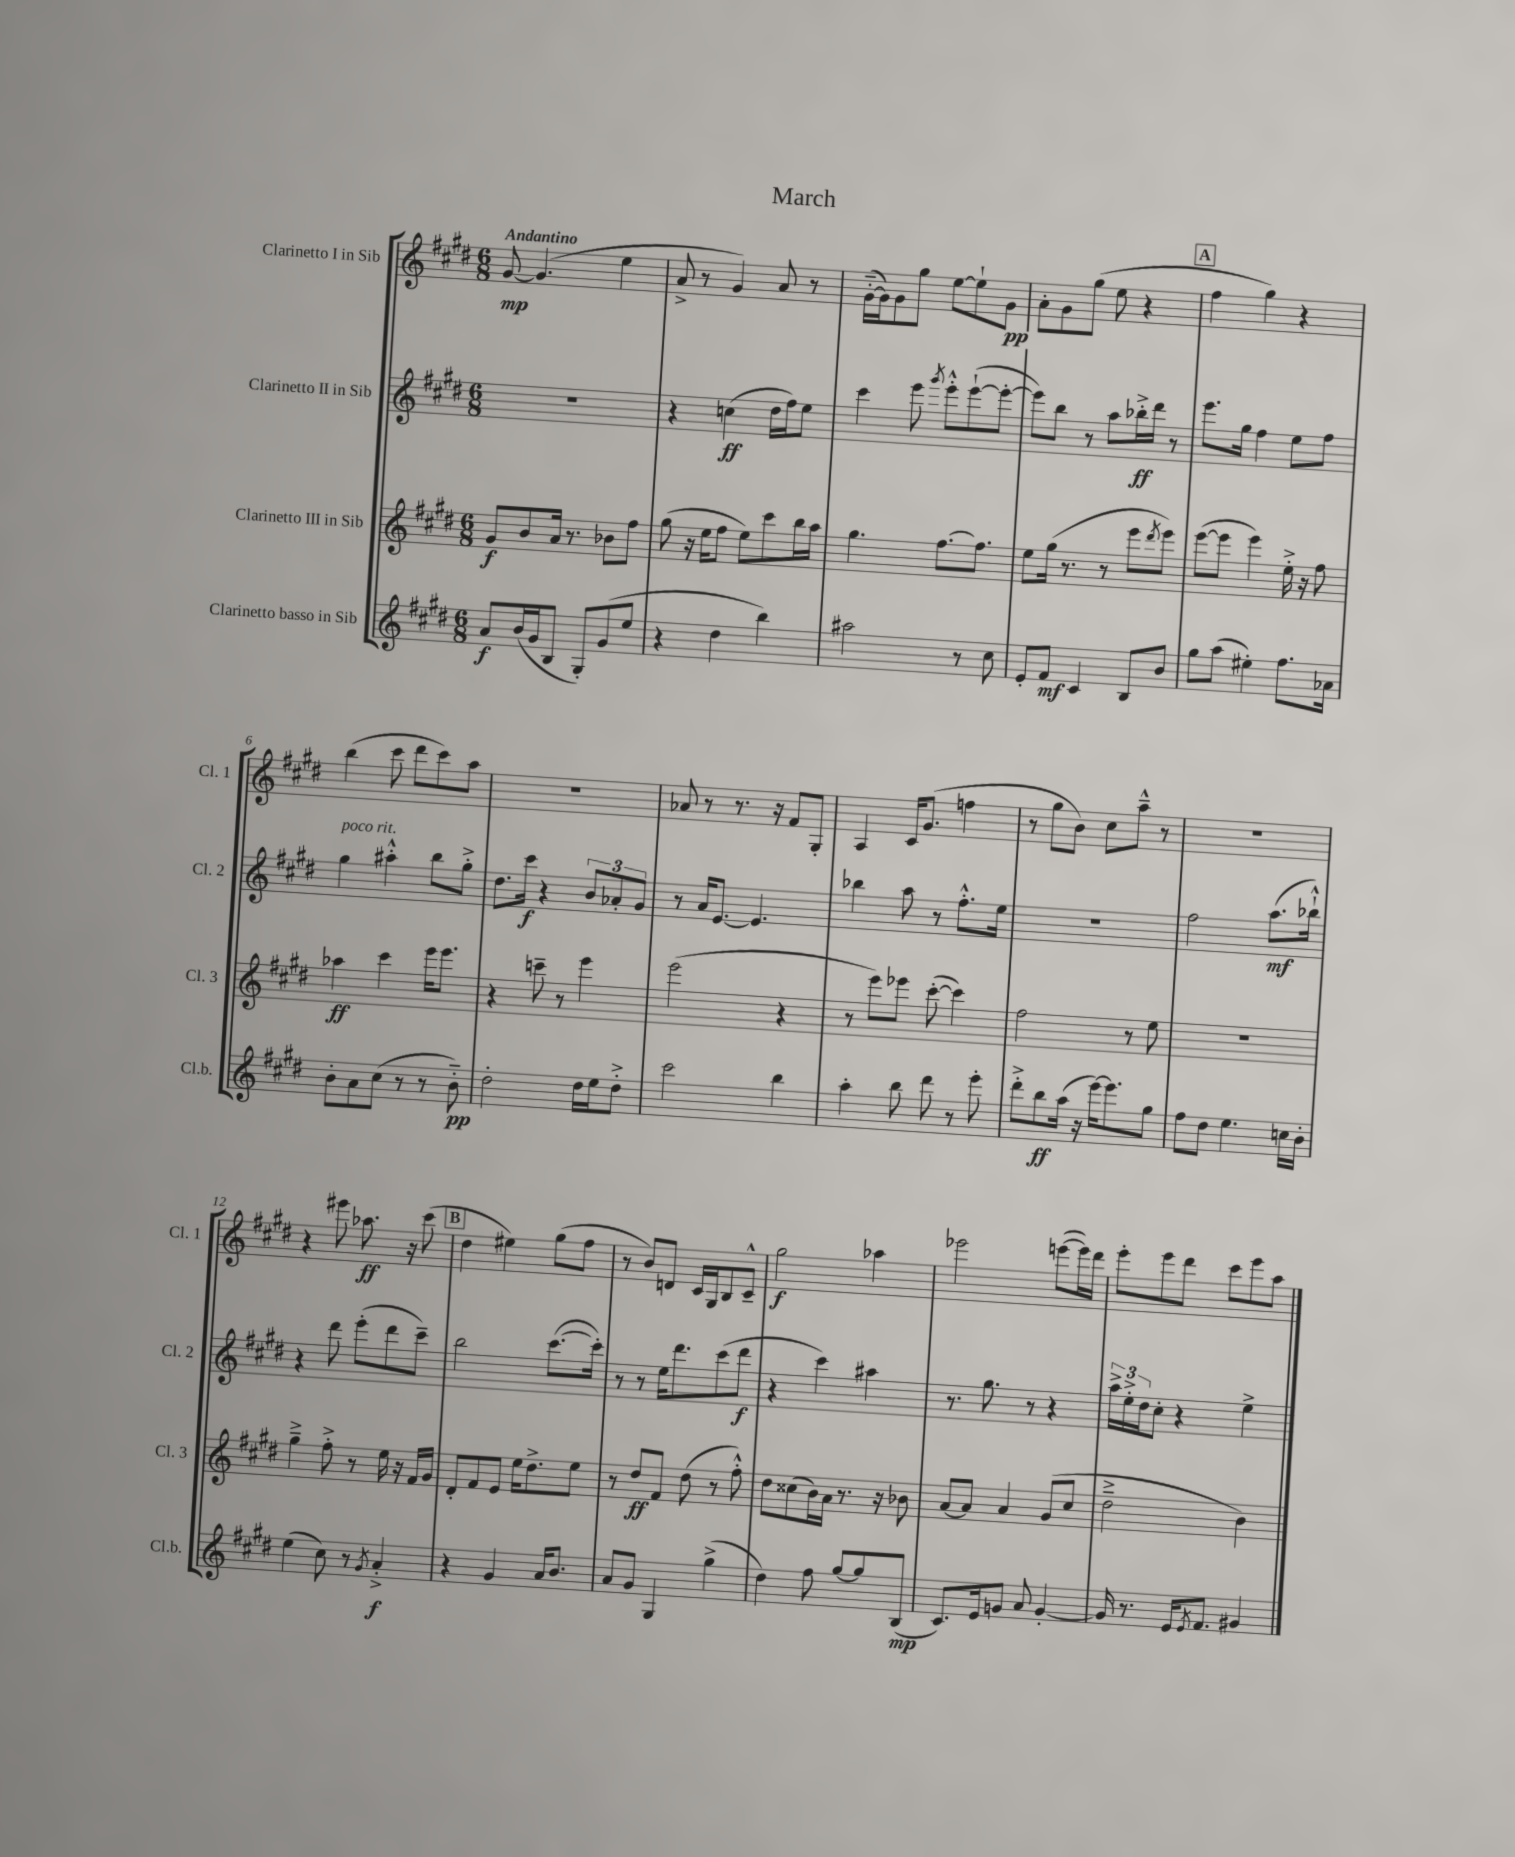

**kern	**dynam	**kern	**dynam	**kern	**dynam	**kern	**dynam
*part4	*part4	*part3	*part3	*part2	*part2	*part1	*part1
*staff4	*staff4	*staff3	*staff3	*staff2	*staff2	*staff1	*staff1
*I"Clarinetto basso in Sib	*	*I"Clarinetto III in Sib	*	*I"Clarinetto II in Sib	*	*I"Clarinetto I in Sib	*
*I'Cl.b.	*	*I'Cl. 3	*	*I'Cl. 2	*	*I'Cl. 1	*
*clefG2	*	*clefG2	*	*clefG2	*	*clefG2	*
*k[f#c#g#d#]	*	*k[f#c#g#d#]	*	*k[f#c#g#d#]	*	*k[f#c#g#d#]	*
*M6/8	*	*M6/8	*	*M6/8	*	*M6/8	*
=1	=1	=1	=1	=1	=1	=1	=1
!	!	!	!	!	!	!LO:TX:a:B:t=Andantino	!
8a/L	f	8g#/L	f	2.r	.	[8g#/	mp
(16b/L	.	8b/	.	.	.	(4.g#/]	.
16g#/J	.	.	.	.	.	.	.
8B/J	.	16a/Jk	.	.	.	.	.
.	.	8.r	.	.	.	.	.
8G#'/L)	.	.	.	.	.	.	.
(8g#/	.	8b-X\L	.	.	.	4ee\	.
8ee/J	.	8ff#\J	.	.	.	.	.
=2	=2	=2	=2	=2	=2	=2	=2
4r	.	(8gg#\	.	4r	.	8a^/	.
.	.	16r	.	.	.	8r	.
.	.	16ee\KL	.	.	.	.	.
4dd#\	.	8ff#\J	.	(4ccn\	ff	4g#/)	.
.	.	8ee\L)	.	.	.	.	.
4bb\)	.	8ccc#\	.	16dd#\LL	.	8a/	.
.	.	.	.	16ff#\J)	.	.	.
.	.	16bb\L	.	8ee\J	.	8r	.
.	.	16aa\JJ	.	.	.	.	.
=3	=3	=3	=3	=3	=3	=3	=3
2aa#X\	.	4.gg#\	.	4ccc#\	.	([16g#\LL	.
.	.	.	.	.	.	16g#\J])	.
.	.	.	.	.	.	8g#\	.
.	.	.	.	8eee\	.	8gg#\J	.
.	.	.	.	8qggg#/	.	.	.
.	.	[8.ff#\L	.	8eee'^^\L	.	[8ee\L	.
8r	.	.	.	([8eee`\	.	8ee`\]	.
.	.	8.ff#\J]	.	.	.	.	.
8cc#\	.	.	.	8eee'\J_	.	8g#\J	pp
=4	=4	=4	=4	=4	=4	=4	=4
8e'/L	.	8ee\L	.	8eee\L])	.	8a'\L	.
8f#/J	mf	(16gg#\Jk	.	8bb\J	.	8g#\	.
.	.	8.r	.	.	.	.	.
4c#/	.	.	.	8r	.	(8gg#\J	.
.	.	8r	.	8aa\L	.	8ee\	.
8B/L	.	8eee\L	.	16bb-X'^\L	ff	4r	.
.	.	.	.	16ddd#\JJ	.	.	.
.	.	8qddd#/	.	.	.	.	.
8b/J	.	8eee\J)	.	8r	.	.	.
!!LO:REH:place=s1:t=A
=5	=5	=5	=5	=5	=5	=5	=5
8gg#\L	.	([8eee\L	.	8.eee\L	.	4ff#\	.
(8aa\J	.	8eee\J]	.	.	.	.	.
.	.	.	.	16gg#\Jk	.	.	.
4ee#X'\)	.	4eee\)	.	4ff#\	.	4gg#\)	.
8.ff#\L	.	16ee'^\	.	8ee\L	.	4r	.
.	.	16r	.	.	.	.	.
.	.	8ff#\	.	8ff#\J	.	.	.
16a-X\Jk	.	.	.	.	.	.	.
!!LO:LB:g=z
=6	=6	=6	=6	=6	=6	=6	=6
!	!	!	!	!LO:TX:a:i:t=poco rit.	!	!	!
8b'\L	.	4aa-X\	ff	4gg#\	.	(4bb\	.
8a\	.	.	.	.	.	.	.
(8cc#\J	.	4ccc#\	.	4aa#X'^^\	.	8ccc#\	.
8r	.	.	.	.	.	8ddd#\L	.
8r	.	16eee\KL	.	8bb\L	.	8ccc#\)	.
.	.	8.eee\J	.	.	.	.	.
8b\)	pp	.	.	8gg#'^\J	.	8aa\J	.
=7	=7	=7	=7	=7	=7	=7	=7
2dd#'\	.	4r	.	8.dd#\L	.	2.r	.
.	.	.	.	16ccc#\Jk	f	.	.
.	.	8cccn~\	.	4r	.	.	.
.	.	8r	.	.	.	.	.
16dd#\LL	.	4eee\	.	12b/L	.	.	.
16ee\J	.	.	.	.	.	.	.
.	.	.	.	12a-X'/	.	.	.
8dd#'^\J	.	.	.	.	.	.	.
.	.	.	.	12g#/J	.	.	.
=8	=8	=8	=8	=8	=8	=8	=8
2ccc#\	.	(2eee\	.	8r	.	8a-X/	.
.	.	.	.	16a/KL	.	8r	.
.	.	.	.	[8.e/J	.	.	.
.	.	.	.	.	.	8.r	.
.	.	.	.	4.e/]	.	.	.
.	.	.	.	.	.	16r	.
4bb\	.	4r	.	.	.	8f#/L	.
.	.	.	.	.	.	8G#'/J	.
=9	=9	=9	=9	=9	=9	=9	=9
4aa'\	.	8r	.	4bb-X\	.	4A/	.
.	.	8eee\L)	.	.	.	.	.
8bb\	.	8eee-X\J	.	8aa\	.	16c#/KL	.
.	.	.	.	.	.	(8.g#/J	.
8ddd#\	.	([8ccc#'\	.	8r	.	.	.
8r	.	4ccc#\])	.	8.ff#'^^\L	.	4ffn\	.
8eee'\	.	.	.	.	.	.	.
.	.	.	.	16ee\Jk	.	.	.
=10	=10	=10	=10	=10	=10	=10	=10
8ddd#'^\L	.	2ff#\	.	2.r	.	8r	.
8bb\	ff	.	.	.	.	8gg#\L	.
(16aa\Jk	.	.	.	.	.	8b\J)	.
16r	.	.	.	.	.	.	.
[16eee\KL)	.	.	.	.	.	8cc#\L	.
8.eee\]	.	.	.	.	.	.	.
.	.	8r	.	.	.	8aa~^^\J	.
8gg#\J	.	8ee\	.	.	.	8r	.
=11	=11	=11	=11	=11	=11	=11	=11
8ff#\L	.	2.r	.	2ff#\	.	2.r	.
8dd#\J	.	.	.	.	.	.	.
4.ee\	.	.	.	.	.	.	.
.	.	.	.	(8.aa\L	mf	.	.
16ccn\LL	.	.	.	.	.	.	.
16b'\JJ	.	.	.	16bb-X`^^\Jk)	.	.	.
!!LO:LB:g=z
=12	=12	=12	=12	=12	=12	=12	=12
(4ee\	.	4gg#~^\	.	4r	.	4r	.
8cc#\)	.	8ff#'^\	.	8ddd#\	.	8eee#X\	.
8r	.	8r	.	(8eee'\L	.	8.aa-X\	ff
8qg#/	.	.	.	.	.	.	.
4a'^/	f	16ee\	.	8ddd#\	.	.	.
.	.	16r	.	.	.	16r	.
.	.	16f#/LL	.	8ccc#~\J)	.	(8ccc#\	.
.	.	16g#/JJ	.	.	.	.	.
!!LO:REH:place=s1:t=B
=13	=13	=13	=13	=13	=13	=13	=13
4r	.	8d#'/L	.	2bb\	.	4dd#\	.
.	.	8f#/	.	.	.	.	.
4g#/	.	8e/J	.	.	.	4ee#X\)	.
.	.	16ee\KL	.	.	.	.	.
.	.	8.dd#^\	.	.	.	.	.
16a/KL	.	.	.	([8.ccc#\L	.	(8gg#\L	.
8.b/J	.	.	.	.	.	.	.
.	.	8ee\J	.	.	.	8ff#\J	.
.	.	.	.	16ccc#'\Jk])	.	.	.
=14	=14	=14	=14	=14	=14	=14	=14
8a/L	.	8r	.	8r	.	8r	.
8g#/J	.	8dd#/L	ff	8r	.	8b/L)	.
4G#/	.	8f#/J	.	16ee\KL	.	8dn/J	.
.	.	.	.	8.ddd#\	.	.	.
.	.	(8dd#\	.	.	.	16c#/LL	.
.	.	.	.	.	.	16G#/J	.
(4gg#^\	.	8r	.	(8ccc#\	.	8B/	.
.	.	8ff#'^^\)	.	8ddd#\J	f	8c#~^^/J	.
=15	=15	=15	=15	=15	=15	=15	=15
4dd#\)	.	8dd#\L	.	4r	.	2gg#\	f
.	.	(8cc##X\	.	.	.	.	.
8ff#\	.	16b\L)	.	4ccc#\)	.	.	.
.	.	16a\JJ	.	.	.	.	.
[8gg#/L	.	8.r	.	.	.	.	.
8gg#/]	.	.	.	4aa#X\	.	4aa-X\	.
.	.	16r	.	.	.	.	.
(8B/J	mp	8b-X\	.	.	.	.	.
=16	=16	=16	=16	=16	=16	=16	=16
8.c#/L)	.	[8a/L	.	8.r	.	2eee-X\	.
.	.	8a/J]	.	.	.	.	.
16e/k	.	.	.	8.gg#\	.	.	.
8gn/J	.	4a/	.	.	.	.	.
8a/	.	.	.	8r	.	.	.
[4g'/	.	(8g#/L	.	4r	.	([8eeen\L	.
.	.	8cc#/J	.	.	.	16eee\L])	.
.	.	.	.	.	.	16ddd#\JJ	.
=17	=17	=17	=17	=17	=17	=17	=17
16g/]	.	2dd#~^\	.	24aa^\LL	.	8eee'\L	.
.	.	.	.	24ee'^\	.	.	.
8.r	.	.	.	.	.	.	.
.	.	.	.	24dd#\J	.	.	.
.	.	.	.	8cc#'\J	.	8eee\	.
16e/KL	.	.	.	4r	.	8ddd#\J	.
8qe/	.	.	.	.	.	.	.
8.f#/J	.	.	.	.	.	.	.
.	.	.	.	.	.	8ccc#\L	.
4g#X/	.	4b\)	.	4ee^\	.	8eee\	.
.	.	.	.	.	.	8aa\J	.
==	==	==	==	==	==	==	==
*-	*-	*-	*-	*-	*-	*-	*-
